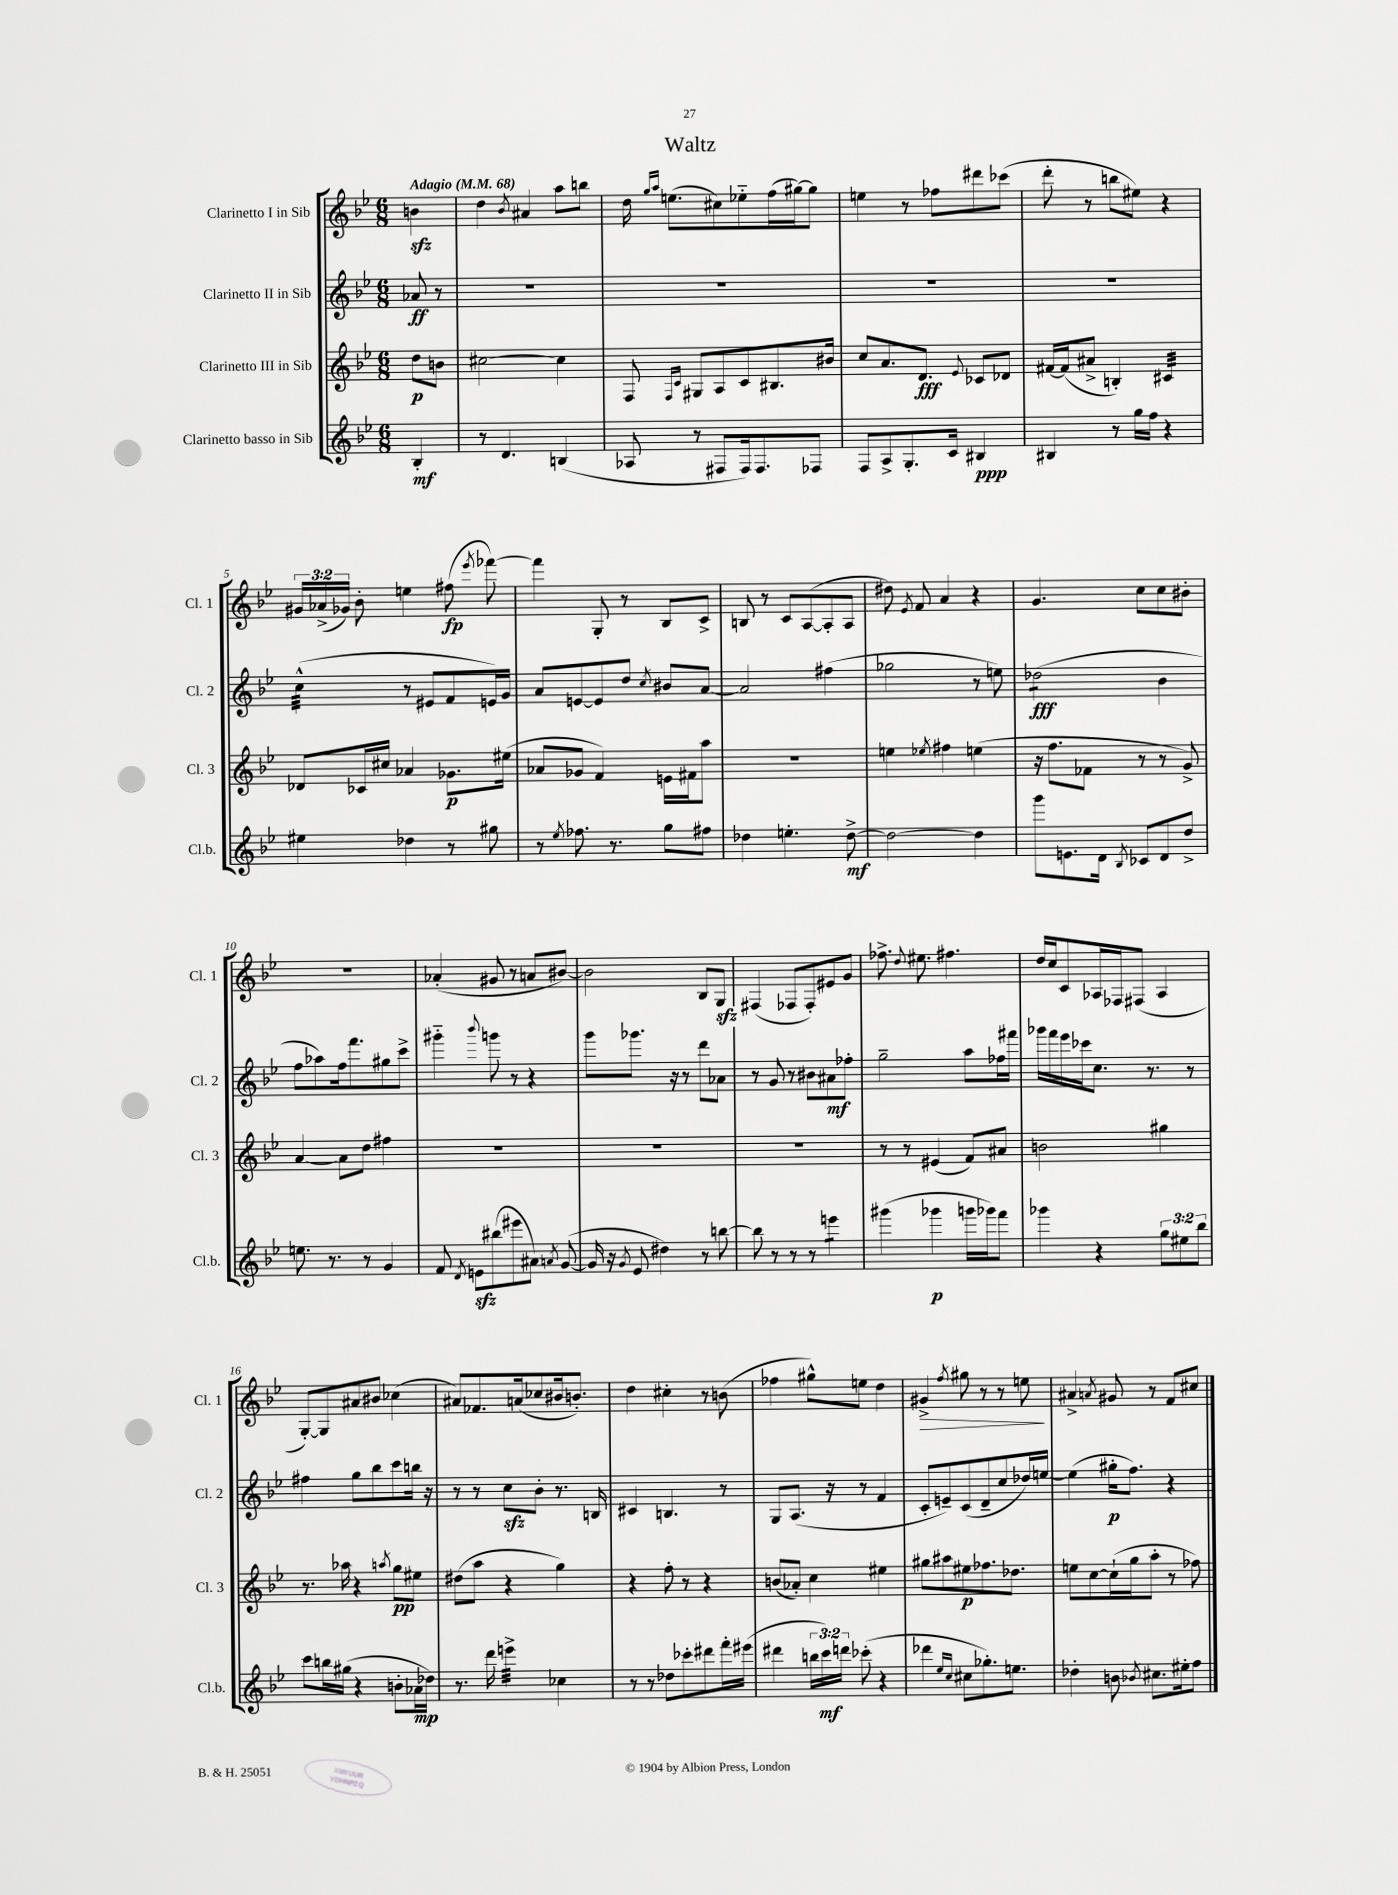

**kern	**kern	**kern	**kern
*staff4	*staff3	*staff2	*staff1
*clefG2	*clefG2	*clefG2	*clefG2
*k[b-e-]	*k[b-e-]	*k[b-e-]	*k[b-e-]
*M6/8	*M6/8	*M6/8	*M6/8
*MM68	*MM68	*MM68	*MM68
4B-'	8dd	8a-	4b
.	8b	8r	.
=	=	=	=
8r	[2cc#	2.r	4dd
4.d	.	.	.
.	.	.	8qb-
.	.	.	4a#
(4B	4cc#]	.	8aa
.	.	.	8bb
=	=	=	=
8A-	8F	2.r	16dd
.	.	.	16qqgg
.	.	.	16qqaa
.	.	.	(8.ee
.	16qqF	.	.
.	16qqc	.	.
8r	8G#	.	.
8F#	8A	.	8cc#)
16F#)	8c	.	8ee-'~
8.F#	.	.	.
.	8.B#	.	(16ff
.	.	.	[16gg#)
8F-	.	.	8gg#]
.	16b#	.	.
=	=	=	=
8F	8cc	2.r	4ee
8A^	8.a	.	.
8.G'	.	.	8r
.	8.d	.	.
.	.	.	8ff-
16c	.	.	.
.	8qqe-	.	.
4B#	8c-	.	8ddd#
.	8d-	.	(8ccc-
=	=	=	=
4B#	[16f#	2.r	8ddd'
.	(16f#]	.	.
.	8a#^	.	8r
8r	4B')	.	8bb
16gg	.	.	8ee#)
16ff	.	.	.
4r	4c#	.	4r
=	=	=	=
4ee#	8d-	(4cc^^	24g#
.	.	.	(24a-^
.	.	.	24g-)
.	16c-	.	8b-'
.	16cc#	.	.
4dd-	4a-	8r	4ee
.	.	8e#	.
8r	8.g-	8f	(8ff#
.	.	.	8qeee-
8gg#	.	16e)	[8fff-)
.	(16ee#	16g	.
=	=	=	=
8r	8a-	8a	4fff-]
8qee-	.	.	.
8.ff-	8g-	[8e	.
.	4f)	8e]	8G'
8.r	.	.	.
.	.	8dd	8r
.	.	8qcc	.
8gg	16e	8b#	8B-
.	16f#	.	.
8ff#	8aa	[8a	8c^
=	=	=	=
4dd-	2.r	2a]	8B
.	.	.	8r
4.ee'	.	.	8c
.	.	.	([8A
.	.	(4ff#	8A']
[8dd-^	.	.	8A
=	=	=	=
2dd-_	4ee	2gg-	8dd#)
.	.	.	8qe-
.	.	.	8f
.	8qee-	.	.
.	4ff#	.	4a
4dd-]	(4ee	8r	4r
.	.	8ee)	.
=	=	=	=
8ggg	16r	(2dd-	4.g
.	8.ff	.	.
8.e	.	.	.
.	8f-	.	.
16d	.	.	.
8qB-	.	.	.
8c-	8r	.	8cc
8d	8r	4b-	8cc
8dd^	8g^)	.	8b#'
=	=	=	=
8.ee	[4a	8ff	2.r
.	.	8aa-)	.
8.r	.	.	.
.	8a]	16ff	.
.	.	8.fff	.
8r	8dd	.	.
4g	4ff#	8gg#	.
.	.	8ccc^	.
=	=	=	=
8f	2.r	4ggg#'~	(4a-'
8qd	.	.	.
8e	.	.	.
.	.	8qqbbb-	.
(8bb#	.	8ggg	8g#
8eee#	.	8r	8r
8a#)	.	4r	8a
8qa	.	.	.
([8g	.	.	[8b#)
=	=	=	=
16g]	2.r	8ggg	2b#]
16r	.	.	.
8qg	.	.	.
8e-	.	8.ggg-	.
4dd#)	.	.	.
.	.	16r	.
.	.	8r	.
8r	.	8ddd	8B-
[8bb	.	8a-	8G
=	=	=	=
8bb]	2.r	8r	(4F#
8r	.	8g	.
8r	.	8r	8F-
8r	.	8b#	8F-')
4eee	.	8a#	8e#
.	.	8ff-'	8g
=	=	=	=
(4ggg#	8r	2gg~	8.ff-^
.	8r	.	.
.	.	.	8qqdd
.	.	.	8.ee#
4ggg-	(4e#	.	.
.	.	.	4.ff#
16ggg	8f)	8aa	.
16ggg-)	.	.	.
8fff	8a#	16ff-	.
.	.	16fff#	.
=	=	=	=
4ggg-	2b	16ggg-	16dd
.	.	16fff	16cc
.	.	16eee-	8c
.	.	16ccc-	.
4r	.	8.cc	16A-
.	.	.	16F-
.	.	.	(8F#
.	.	8.r	.
12gg	4gg#	.	4A-
12ee#	.	.	.
.	.	8r	.
12bb-	.	.	.
=	=	=	=
8ccc	8.r	4ff#	[8G')
16bb	.	.	8G]
(16gg#	16aa-	.	.
4r	4r	8gg	8a#
.	.	8bb-	8b#
.	8qaa	.	.
8b'	8gg	8ccc	(4cc-
16a-	8ee#	16bb	.
16dd-)	.	16r	.
=	=	=	=
8.r	(8dd#	8r	8a#)
.	8aa	8r	8.f-
16ddd	.	.	.
4eee^	4r	8cc	.
.	.	.	(16a
.	.	8b-'	8cc-
4cc-	4gg)	8.r	16b#
.	.	.	8.b')
.	.	16B	.
=	=	=	=
8r	4r	4c#	4dd
8r	.	.	.
8dd-	8ff'	4.B	4cc#'
8ccc-'	8r	.	.
8ddd#	4r	.	8r
16fff'	.	8r	(8b
(16eee#	.	.	.
=	=	=	=
4ddd#	(8b	8G	4ff-
.	8a-')	(8.A	.
24bb	4cc	.	8gg#^^)
24ccc)	.	.	.
.	.	16r	.
24ddd	.	.	.
(8ccc-'	.	8r	8ee
4r	4ee#	4f	4dd
=	=	=	=
4ddd-	8gg#	8c'	4g#^
.	8aa#	8e~)	.
16qqee-	.	.	.
16qqcc	.	.	8qff
8cc#	8ee#	(8c	8gg#
8.gg-')	8.ff-	8d~	8r
.	.	8cc	8r
8.ee	8.dd-	.	.
.	.	16dd-)	8ee
.	.	[16ee	.
=	=	=	=
4dd-'	8ee	(4ee]	4a#^
.	[8cc	.	.
.	.	.	8qa
8b	(16cc`]	16gg#'	8g#
.	16gg	8.ff)	.
8qb-	.	.	.
8.cc#	8aa'	.	8r
.	8r	4r	8f
16ee#'	.	.	.
8ff	8ff-)	.	8cc#
==	==	==	==
*-	*-	*-	*-
